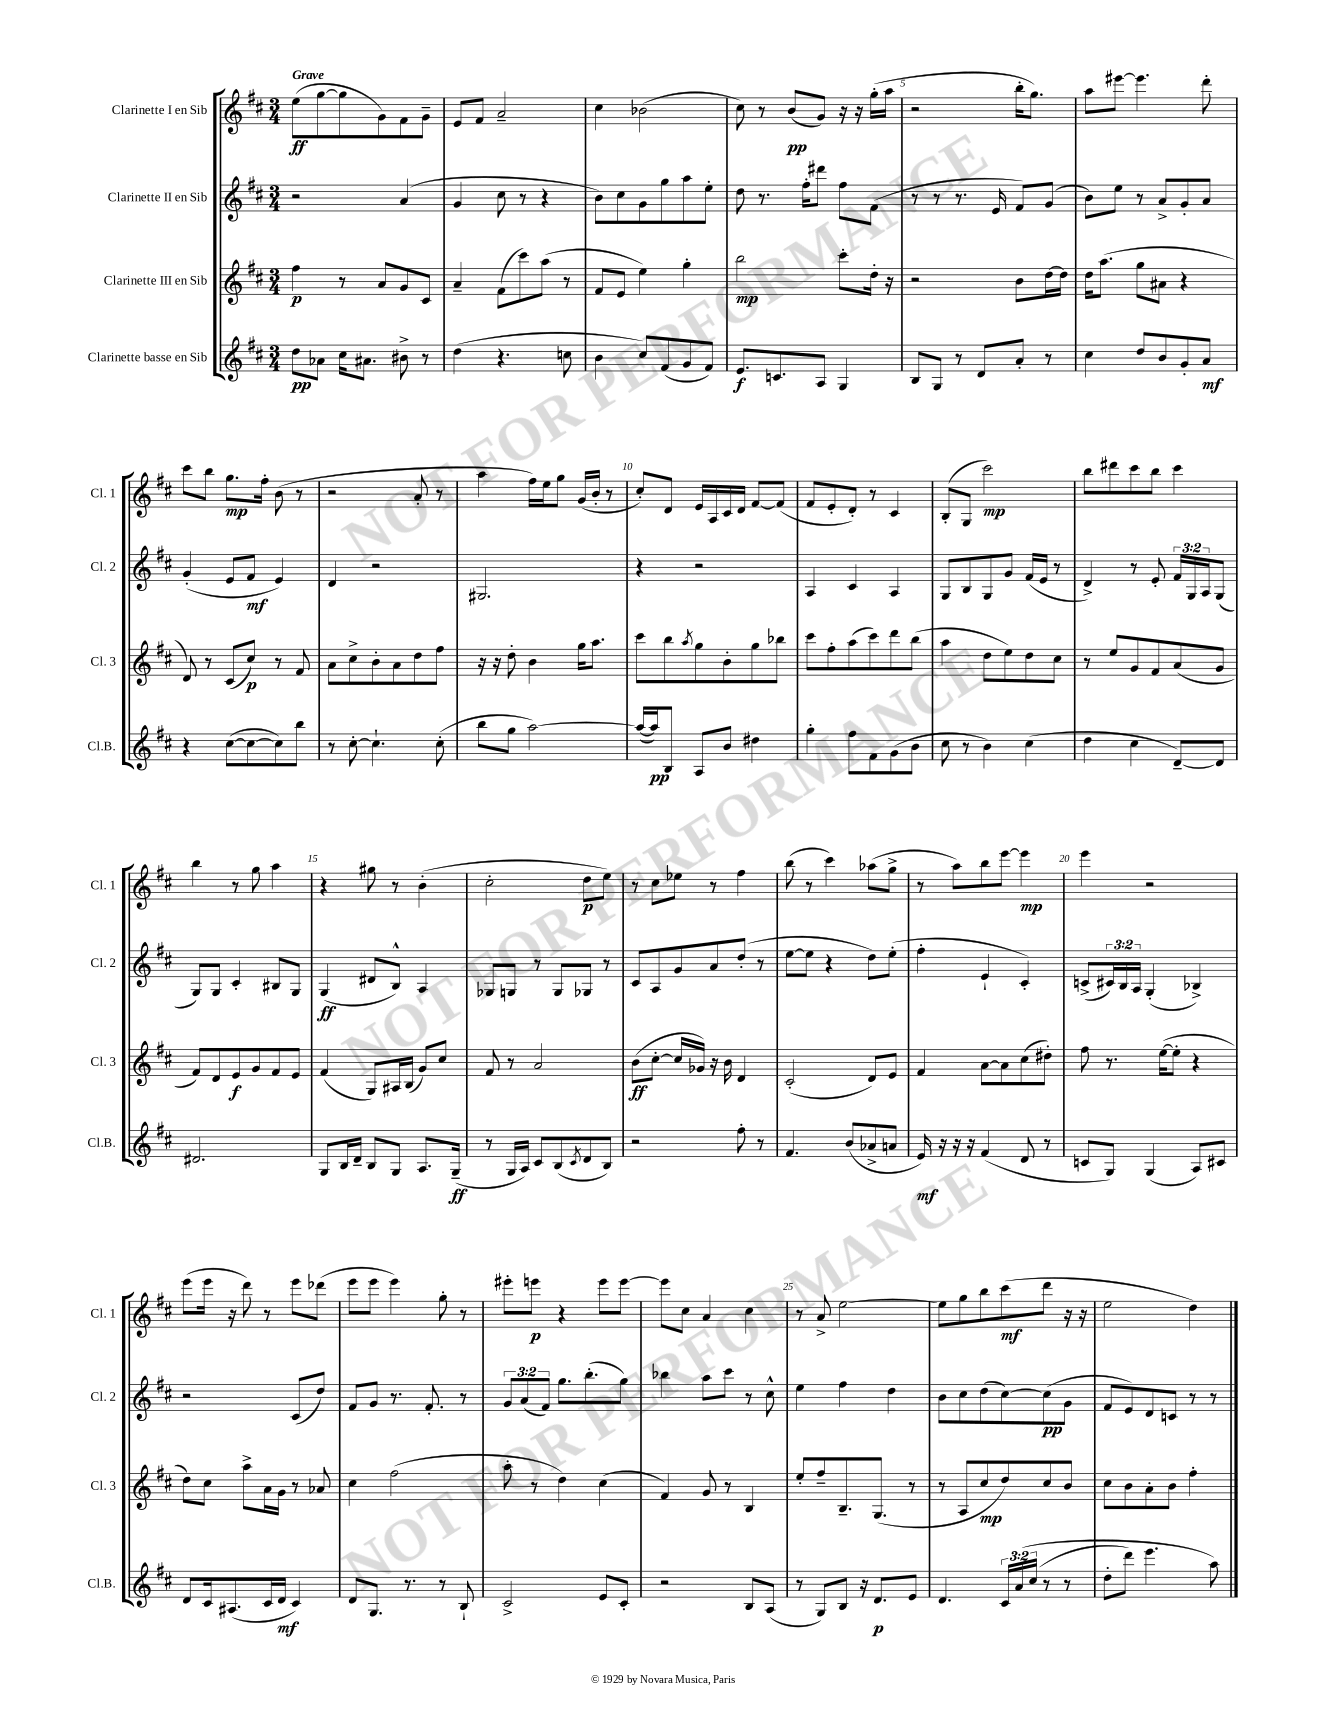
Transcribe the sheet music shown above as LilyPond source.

<<
\new StaffGroup <<
\new Staff = "s0" \with { instrumentName = "Clarinette I en Sib" shortInstrumentName = "Cl. 1" } {
    \clef treble \key d \major \numericTimeSignature \time 3/4 \tempo "Grave"
    e''8\ff( g''8~ g''8 g'8) fis'8 g'8-- |
    e'8 fis'8 a'2-- |
    cis''4 bes'2( |
    cis''8) r8 b'8\pp( g'8) r16 r16 g''16-.( a''16 |
    r2 b''16-. g''8.) |
    a''8 eis'''8~ eis'''4. d'''8-. |
    cis'''8 b''8 g''8.\mp fis''16-. b'8( r8 |
    r2 a'8-. r8 |
    a''4 fis''16) e''16 g''8 g'16( b'16-. r8 |
    cis''8-.) d'8 e'16 a16 cis'16 d'16 fis'8~ fis'8( |
    fis'8 e'8-. d'8-.) r8 cis'4 |
    b8-.( g8 cis'''2\mp) |
    b''8 dis'''8 cis'''8 b''8 cis'''4 |
    b''4 r8 g''8 a''4 |
    r4 gis''8 r8 b'4-.( |
    cis''2-. d''8\p e''8) |
    r8 cis''8 ees''8 r8 fis''4 |
    b''8( r8 cis'''4) aes''8( g''8-> |
    r8 a''8) b''8 e'''8~ e'''4\mp |
    e'''4 r2 |
    e'''8( e'''16 r16 d'''8) r8 e'''8 des'''8( |
    e'''8 e'''8 e'''4) g''8-. r8 |
    eis'''8-. e'''8\p r4 e'''8 e'''8~ |
    e'''8 cis''8 a'4 cis''4 |
    r8 a'8-> e''2~ |
    e''8 g''8 b''8 cis'''8\mf( d'''8 r16 r16 |
    e''2 d''4) \bar "|." |
}
\new Staff = "s1" \with { instrumentName = "Clarinette II en Sib" shortInstrumentName = "Cl. 2" } {
    \clef treble \key d \major \numericTimeSignature \time 3/4 \override Staff.TupletNumber.text = #tuplet-number::calc-fraction-text
    r2 a'4( |
    g'4 cis''8 r8 r4 |
    b'8) cis''8 g'8 g''8 a''8 e''8-. |
    d''8 r8. fis''16-. dis'''8 fis''8 fis'8( |
    r8 r8 r8. e'16 fis'8) g'8( |
    b'8) e''8 r8 a'8-> g'8-. a'8 |
    g'4-.( e'8 fis'8\mf e'4) |
    d'4 r2 |
    gis2. |
    r4 r2 |
    a4 cis'4 a4 |
    g8 b8 g8 g'8 fis'16( e'16 r8 |
    d'4->) r8 e'8-. \tuplet 3/2 { fis'16 g16 a16 } g8( |
    g8) g8 cis'4-. bis8 g8 |
    g4\ff( dis'8 b8-^) a4 |
    ges8 g8 r8 g8 ges8 r8 |
    cis'8 a8 g'8 a'8 d''8-.( r8 |
    e''8~ e''8 r4 d''8) e''8-.( |
    fis''4-. e'4-! cis'4-.) |
    c'8->( \tuplet 3/2 { cis'16) b16 a16 } g4-.( bes4->) |
    r2 cis'8( d''8) |
    fis'8 g'8 r8. fis'8.-. r8 |
    \tuplet 3/2 { g'8 a'8( fis'8) } g''8. b''8.-.( g''8) |
    bes''4 a''8 cis'''8 r8 cis''8-^ |
    e''4 fis''4 d''4 |
    b'8 cis''8 d''8( cis''8~) cis''8\pp( g'8 |
    fis'8 e'8) d'8 c'8 r8 r8 \bar "|." |
}
\new Staff = "s2" \with { instrumentName = "Clarinette III en Sib" shortInstrumentName = "Cl. 3" } {
    \clef treble \key d \major \numericTimeSignature \time 3/4
    fis''4\p r8 a'8 g'8 cis'8 |
    a'4-- fis'8( cis'''8) a''8( r8 |
    fis'8 e'8 e''4) g''4-. |
    b''2\mp cis'''8-. d''16-. r16 |
    r2 b'8 d''16~ d''16 |
    d''16 a''8.( g''8 ais'8 r4 |
    d'8) r8 cis'8( cis''8\p) r8 fis'8 |
    a'8 cis''8-> b'8-. a'8 d''8 fis''8 |
    r16 r16 d''8-. b'4 g''16 a''8. |
    cis'''8 b''8 \acciaccatura { a''8 } g''8 b'8-. g''8 bes''8 |
    cis'''8 fis''8-. a''8( cis'''8) d'''8 b''8( |
    a''4 d''8 e''8) d''8 cis''8 |
    r8 e''8 g'8 fis'8 a'8( g'8 |
    fis'8) d'8 e'8\f g'8 fis'8 e'8 |
    fis'4( g8) ais16 b16( g'8) cis''8 |
    fis'8 r8 a'2 |
    b'8\ff( cis''8~-. cis''16 ges'16) r16 b'16 d'4 |
    cis'2-.( d'8) e'8 |
    fis'4 a'8~ a'8 cis''8( dis''8-.) |
    fis''8 r8. e''16~( e''8-. r4 |
    d''8) cis''8 a''8-> a'16 g'16 r8 aes'8 |
    cis''4 fis''2( |
    a''8-. r8 d''4) cis''4( |
    fis'4) g'8 r8 b4 |
    e''8-. fis''8-- b8.-- g8.( r8 |
    r8 a8 cis''8\mp d''8) cis''8 b'8 |
    cis''8 b'8 a'8-. b'8 fis''4-. \bar "|." |
}
\new Staff = "s3" \with { instrumentName = "Clarinette basse en Sib" shortInstrumentName = "Cl.B." } {
    \clef treble \key d \major \numericTimeSignature \time 3/4 \override Staff.TupletNumber.text = #tuplet-number::calc-fraction-text
    d''8\pp aes'8 cis''16 ais'8. bis'8-> r8 |
    d''4( r4. c''8 |
    b'4 cis''8) fis'8( g'8 fis'8) |
    e'8.\f c'8. a8 g4 |
    b8 g8 r8 d'8 a'8-. r8 |
    cis''4 d''8 b'8 g'8-. a'8\mf |
    r4 cis''8~( cis''8~ cis''8) b''8 |
    r8 cis''8~-. cis''4.-! cis''8-.( |
    b''8 g''8 a''2~) |
    a''16~( a''16\pp) b8 a8 b'8 dis''4 |
    g''4-. fis''8 fis'8 g'8( b'8 |
    cis''8 r8 b'4) cis''4( |
    d''4 cis''4 d'8~--) d'8 |
    dis'2. |
    g8 b16 d'16-- b8 g8 a8. g16--\ff( |
    r8 g16 a16) cis'8 b8( \acciaccatura { cis'8 } d'8 b8) |
    r2 fis''8-. r8 |
    fis'4. b'8( aes'8-> a'8 |
    e'16\mf) r16 r16 r16 fis'4( d'8 r8 |
    c'8 g8) g4( a8) cis'8 |
    d'8 cis'16 ais8.( cis'16 d'16\mf cis'4) |
    d'8 g8. r8. r8 b8-! |
    cis'2-> e'8 cis'8-. |
    r2 b8 a8( |
    r8 g8) b8 r16 d'8.\p e'8 |
    d'4. \tuplet 3/2 { cis'16 a'16\( cis''16( } r8 r8 |
    d''8-. d'''8) e'''4. a''8\) \bar "|." |
}
>>
>>
\layout { \context { \Score \override BarNumber.break-visibility = ##(#f #t #t) barNumberVisibility = #(every-nth-bar-number-visible 5) } }
